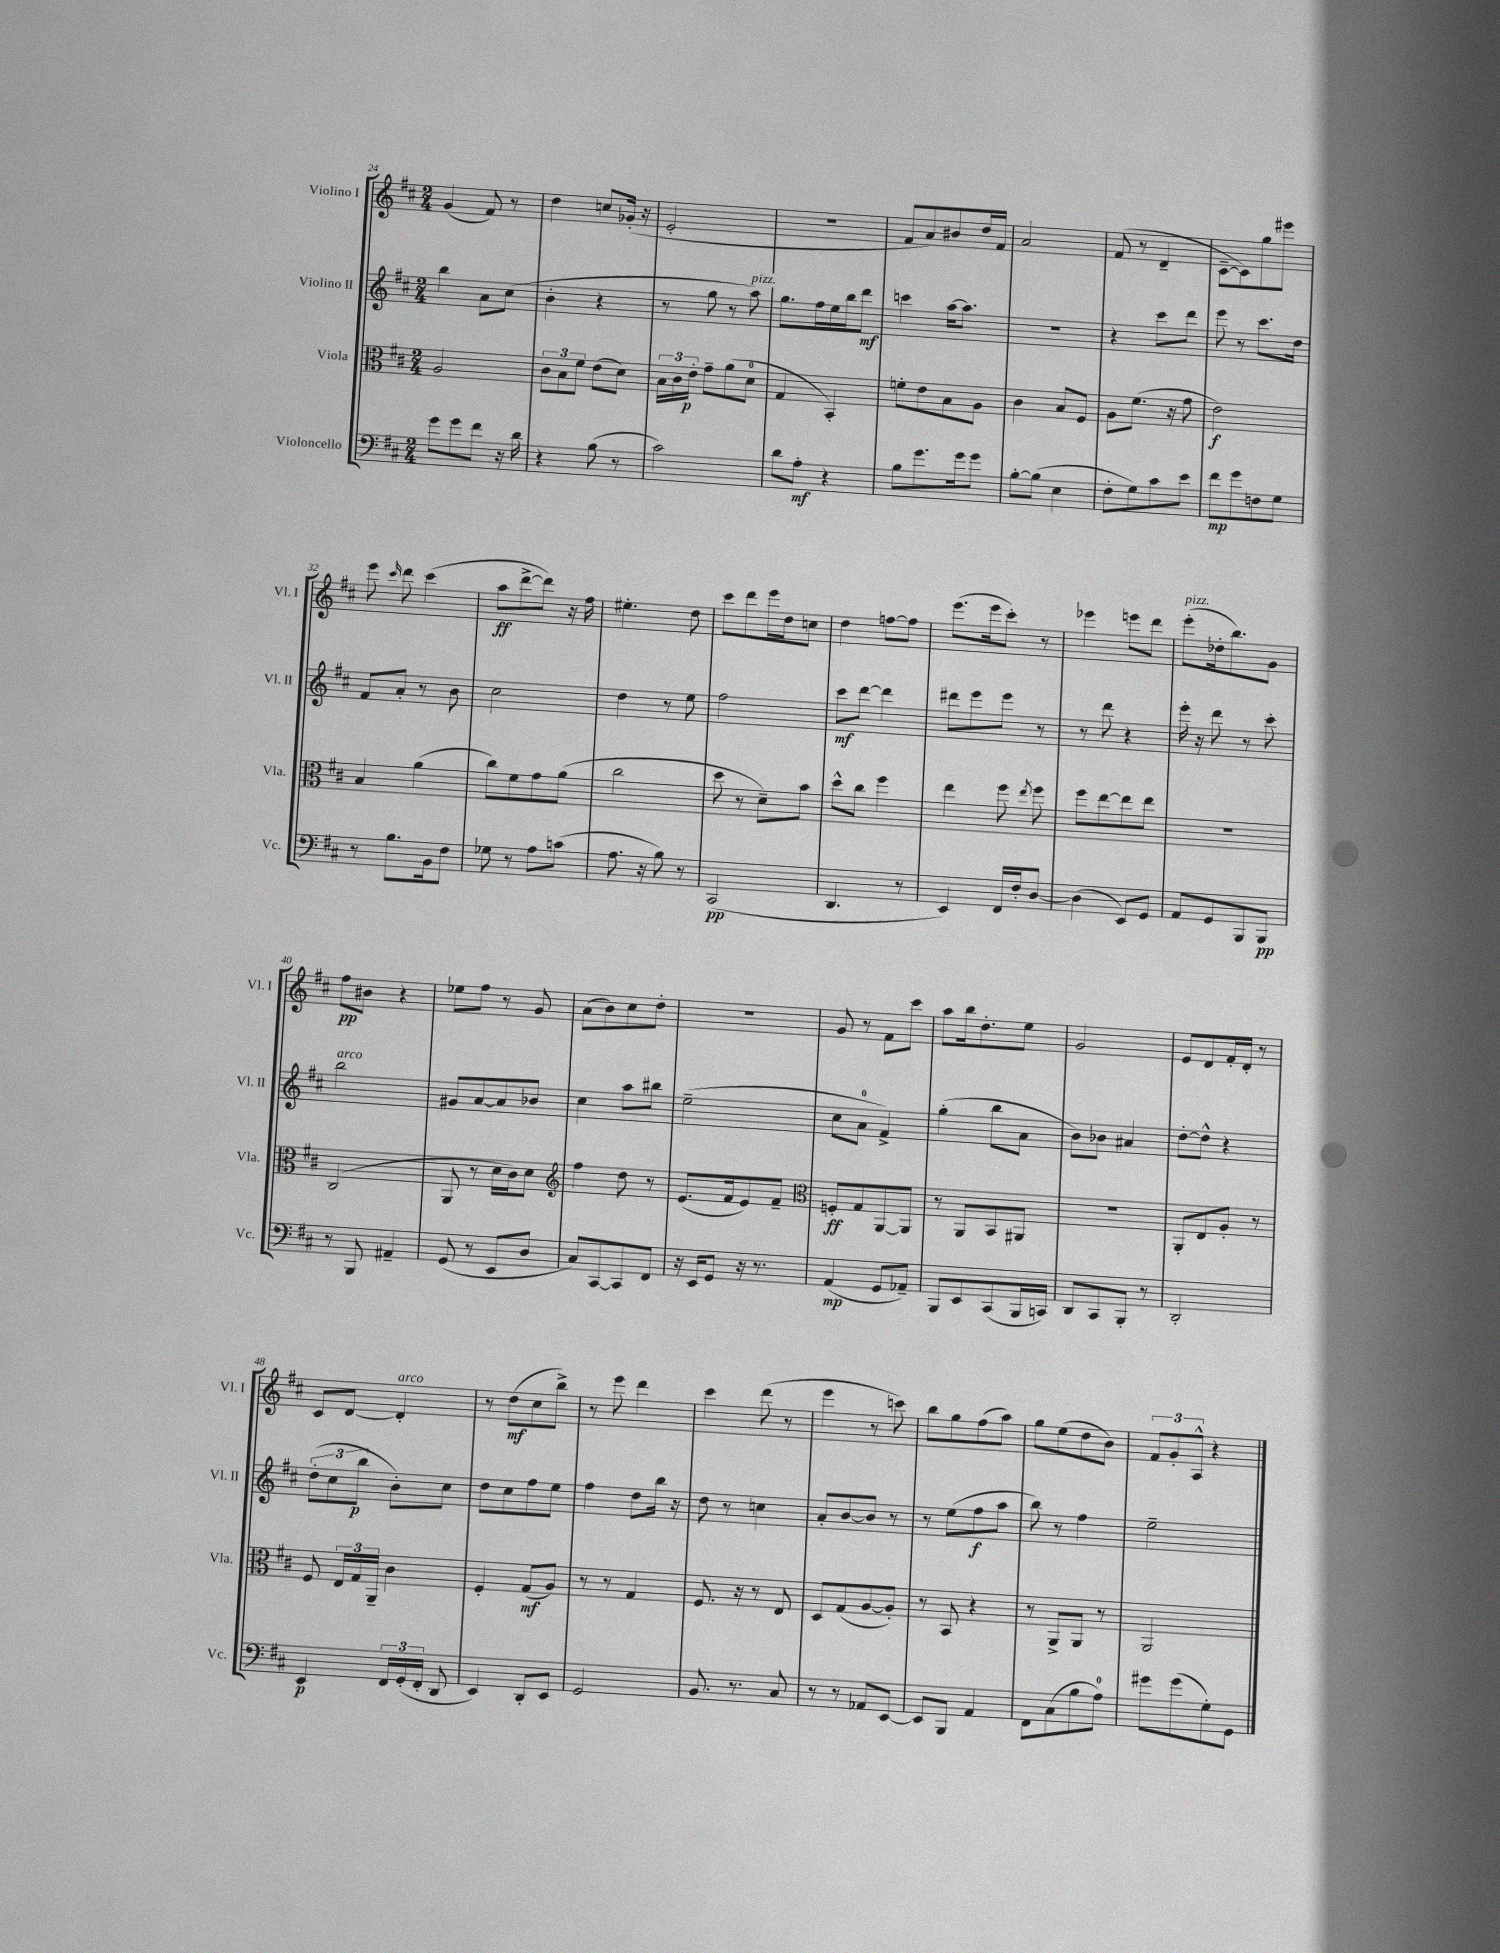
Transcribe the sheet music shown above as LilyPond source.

<<
\new StaffGroup <<
\new Staff = "s0" \with { instrumentName = "Violino I" shortInstrumentName = "Vl. I" } {
    \clef treble \key d \major \numericTimeSignature \time 2/4
    \autoBeamOff g'4( fis'8) r8 |
    d''4 c''8[ ges'16]-.( r16 |
    e'2-. |
    R2 |
    fis'8[ a'8) bis'8 d''16 fis'16] |
    a'2 |
    fis'8( r8 d'4-- |
    cis'8[~-- cis'8) g''8 eis'''8] |
    e'''8 \grace { cis'''16 } d'''8 cis'''4( |
    a''8[\ff d'''8~-> d'''8]) r16 fis''16 |
    eis''4.-. d''8 |
    cis'''8[ d'''8 e'''16 d''16 c''8] |
    d''4 f''8[~ f''8] |
    e'''8.[( e'''16 cis'''8]-.) r8 |
    ees'''4 e'''8[ d'''8] |
    e'''8[-.^\markup { \italic "pizz." }( des''16-. b''8.) g'8] |
    fis''8[\pp bis'8] r4 |
    ees''8[ fis''8] r8 g'8 |
    a'8[( b'8) cis''8 d''8]-. |
    R2 |
    g'8 r8 fis'8[ cis'''8] |
    a''8[ b''16 d''8.-. e''8] |
    g'2 |
    e'8[ d'8 fis'16-. d'16]-. r8 |
    cis'8[ d'8]~ d'4-.^\markup { \italic "arco" } |
    r8 d''8[\mf( cis''8 b''8]->) |
    r8 e'''8 d'''4 |
    cis'''4 d'''8( r8 |
    e'''4 r8 c'''8) |
    b''8[ g''8 fis''8( a''8]) |
    g''8[ e''8( d''8 b'8]) |
    \tuplet 3/2 { fis'8[ g'8-. a8]-^ } r4 \bar "|." |
}
\new Staff = "s1" \with { instrumentName = "Violino II" shortInstrumentName = "Vl. II" } {
    \clef treble \key d \major \numericTimeSignature \time 2/4
    \autoBeamOff b''4 a'8[ cis''8]( |
    b'4-. r4 |
    r8 g''8 r8 a''8^\markup { \italic "pizz." }) |
    g''8.[ fis''16 e''16 b''16 d'''8]\mf |
    c'''4 a''16[~ a''8.] |
    R2 |
    r4 cis'''8[ d'''8] |
    e'''8 r8 cis'''8.[ d''16] |
    fis'8[ a'8]-. r8 b'8 |
    cis''2 |
    d''4 r8 e''8 |
    fis''2 |
    cis'''8[\mf d'''8]~ d'''4 |
    dis'''8[ e'''8 e'''8] r8 |
    r8 d'''8 r4 |
    e'''16-. r16 d'''8 r8 cis'''8-. |
    b''2^\markup { \italic "arco" } |
    gis'8[ a'8~ a'8 bes'8] |
    cis''4 a''8[ bis''8] |
    e''2--( |
    cis''8[ a'8]-0 fis'4->) |
    g''4-.( b''8[ a'8] |
    b'8[) bes'8] ais'4 |
    d''8[~-. d''8]-^ r4 |
    \tuplet 3/2 { d''8[-.( cis''8 b''8]\p } b'8[-.) cis''8] |
    d''8[ cis''8 fis''8 e''8] |
    fis''4 d''8[ b''16] r16 |
    d''8 r8 c''4 |
    a'8[-. b'8~ b'8] r8 |
    r8 e''8[( fis''8\f a''8] |
    b''8) r8 fis''4 |
    e''2-- \bar "|." |
}
\new Staff = "s2" \with { instrumentName = "Viola" shortInstrumentName = "Vla." } {
    \clef alto \key d \major \numericTimeSignature \time 2/4
    \autoBeamOff a2 |
    \tuplet 3/2 { cis'8[ b8 fis'8] } e'8[( d'8]) |
    \tuplet 3/2 { b16[ cis'16 e'16]-.\p } g'8[-- a'8( d'8]-0 |
    g4 b,4-.) |
    f'8[-. e'8 b8 a8] |
    cis'4 b8[ fis8] |
    a8[ fis'8.]( r16 g'8 |
    e'2\f) |
    b4 a'4( |
    cis''8[) fis'8 g'8 a'8]( |
    cis''2 |
    d''8 r8 d'8[--) b'8] |
    d''8[-^ cis''8] fis''4 |
    e''4 fis''8 \acciaccatura { e''8 } fis''8 |
    fis''8[ e''8~ e''8 e''8] |
    R2 |
    cis2( |
    a,8 r8 d'16[ cis'16) d'8] |
    \clef treble fis''4 d''8 r8 |
    e'8.[( fis'16 e'8) fis'8]-- |
    \clef alto f8[-.\ff g8 a,8~ a,8] |
    r8 a,8[ b,8 ais,8] |
    r2 |
    a,8[-. e8 a8]-. r8 |
    fis8 \tuplet 3/2 { e16[ g16 a,16]-- } cis'4 |
    fis4-. g8[\mf( a8]) |
    r8 r8 g4 |
    fis8. r16 r8 e8 |
    d8[ g8( a8~ a8]-.) |
    r8 b,8 r4 |
    r8 a,8[-> a,8] r8 |
    a,2 \bar "|." |
}
\new Staff = "s3" \with { instrumentName = "Violoncello" shortInstrumentName = "Vc." } {
    \clef bass \key d \major \numericTimeSignature \time 2/4
    \autoBeamOff g'8[ g'8 fis'8] r16 d'16 |
    r4 b8( r8 |
    cis'2) |
    d'8[ a8]-.\mf r4 |
    b8[ g'8. g'16 g'8] |
    b8[~-. b8]( e4 |
    fis8[-. g8) cis'8 e'8] |
    fis'8[\mp g'8 f8 g8] |
    r8 b8.[ b,16 fis8] |
    ges8 r8 a8[ c'8]( |
    a8. r16 b8) r8 |
    cis,2\pp( |
    d,4. r8 |
    e,4) fis,16[ fis16-. d8]~ |
    d4( e,8[) g,8] |
    a,8[ g,8 b,,8 b,,8]\pp |
    r8 b,,8 ais,4-- |
    g,8( r8 e,8[ d8] |
    cis8[) cis,8~ cis,8 fis,8] |
    r16 e,16[ g,8] r16 r8. |
    a,4\mp( g,8[ aes,8]--) |
    b,,8[ e,8 cis,8( b,,16 c,16]) |
    d,8[ cis,8 b,,8]-. r8 |
    d,2-. |
    e,4\p \tuplet 3/2 { fis,16[ g,16-.( fis,16]-. } d,8 |
    e,4) d,8[-. e,8] |
    g,2 |
    b,8. r8. cis8 |
    r8 r8 aes,8[ e,8]~ |
    e,8[ b,,8] a,4 |
    fis,8[ cis8( b8 a8]-0) |
    gis'8[ gis'8( g8-.) g,8] \bar "|." |
}
>>
>>
\layout { \context { \Score currentBarNumber = #24 } }
